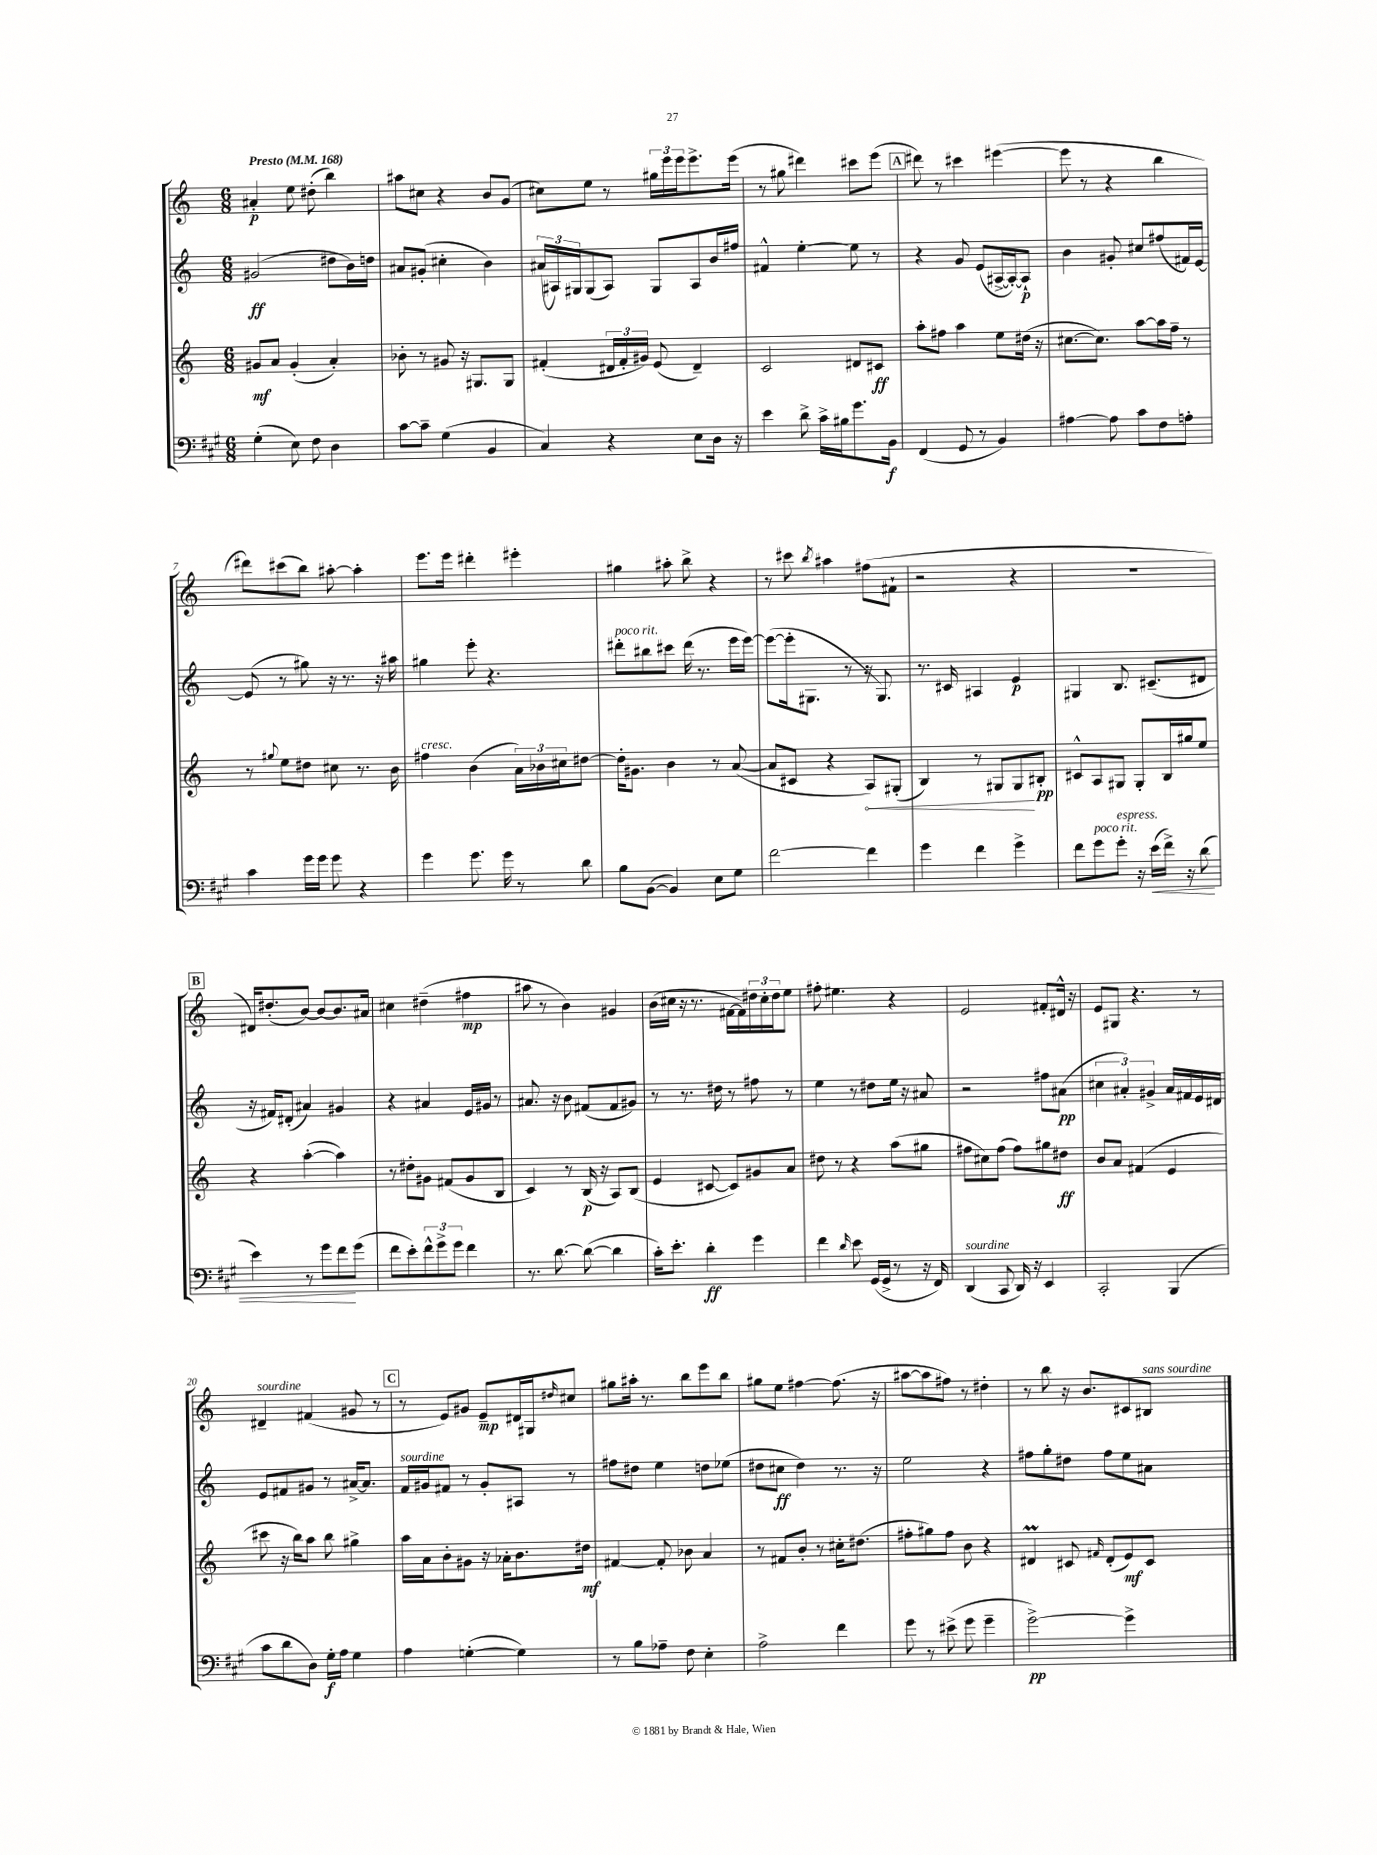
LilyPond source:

<<
\new StaffGroup <<
\new Staff = "s0" {
    \clef treble \key c \major \numericTimeSignature \time 6/8 \tempo "Presto" 4 = 168
    ais'4-.\p e''8 dis''8-.( b''4) |
    ais''8 cis''8 r4 b'8 g'8( |
    cis''8) e''8 r8 \tuplet 3/2 { gis''16 e'''16 e'''16 } e'''8.-> e'''16( |
    r8 gis''8 dis'''4) cis'''8 e'''8( |
    \mark \markup { \box "A" } dis'''8) r8 cis'''4 eis'''4~( |
    eis'''8 r8 r4 b''4 |
    dis'''8) cis'''8( b''8) ais''8~-. ais''4-. |
    e'''8. e'''16 dis'''4-. eis'''4-. |
    gis''4 ais''8-. b''8-> r4 |
    r8 cis'''8 \acciaccatura { b''8 } ais''4 fis''8( fis'8-! |
    r2 r4 |
    R2. |
    \mark \markup { \box "B" } dis'16) dis''8.-.( b'8~) b'8~ b'8. ais'16 |
    cis''4 dis''4--( fis''4\mp |
    ais''8 r8 b'4) gis'4 |
    b'16( cis''16 r16 r8. fis'16~ fis'16) \tuplet 3/2 { dis''16 cis''16-. dis''16 } e''8 |
    fis''8-. eis''4. r4 |
    e'2 fis'8-. dis'16-^ r16 |
    e'8 gis8 r4. r8 |
    dis'4--^\markup { \italic "sourdine" } fis'4( gis'8 r8 |
    \mark \markup { \box "C" } r8 e'8) gis'8 e'8--\mp dis'16 gis16 \grace { dis''16 } cis''8 |
    gis''8 ais''16-. r8. b''8 e'''8 b''8 |
    gis''8 e''8 fis''4~ fis''8.( r16 |
    ais''8~ ais''8 fis''8) r8 dis''4-. |
    r8 b''8 r16 b'8. cis'8 bis8^\markup { \italic "sans sourdine" } \bar "|." |
}
\new Staff = "s1" {
    \clef treble \key c \major \numericTimeSignature \time 6/8
    gis'2\ff( dis''8 b'16) d''16 |
    ais'8 gis'8-.( cis''4-. b'4) |
    \tuplet 3/2 { ais'16( ais16) gis16 } gis8( ais8) gis8 ais8 b'16 fis''16 |
    fis'4-^ e''4~-. e''8 r8 |
    \mark \markup { \box "A" } r4 g'8 e'8( ais16~-> ais16~-.) ais8-!\p |
    b'4 gis'8-. cis''8 fis''8( fis'16) e'16~ |
    e'8( r8 gis''8) r16 r8. r16 ais''16 |
    gis''4 e'''8-. r4. |
    dis'''8-.^\markup { \italic "poco rit." } bis''8 cis'''8 dis'''16( r8. e'''16 e'''16~) |
    e'''8~( e'''16-. gis8. r8 r16 gis8.) |
    r8. cis'16 ais4 e'4\p |
    gis4 b8. cis'8.--( dis'8 |
    \mark \markup { \box "B" } r16 fis'16) dis'8-.( ais'4) gis'4 |
    r4 ais'4 e'16 gis'16 r8 |
    ais'8. r16 b'8 fis'8( fis'8 gis'8) |
    r8 r8. dis''16 r8 fis''8 r8 |
    e''4 r8 dis''8 e''16 r16 ais'8 |
    r2 fis''8 ais'8\pp( |
    \tuplet 3/2 { cis''4 ais'4-.) gis'4-> } ais'16 fis'16 e'16 dis'16 |
    e'8 fis'8 gis'8 r8 ais'16~-> ais'8. |
    \mark \markup { \box "C" } f'16^\markup { \italic "sourdine" } gis'16 fis'8 r8 gis'8-. ais8 r8 |
    fis''8 dis''8 e''4 d''8 ees''8( |
    dis''8 cis''8\ff dis''4) r8. r16 |
    e''2 r4 |
    fis''8 g''8-. dis''8 fis''8 e''8 ais'8 \bar "|." |
}
\new Staff = "s2" {
    \clef treble \key c \major \numericTimeSignature \time 6/8
    gis'8\mf a'8 gis'4-.( a'4-.) |
    bes'8-. r8 gis'8 r16 gis8. gis8 |
    fis'4-.( \tuplet 3/2 { dis'16 fis'16-. gis'16) } e'8( dis'4--) |
    c'2 dis'8 cis'8\ff |
    \mark \markup { \box "A" } a''8-. fis''8 a''4 e''8 dis''16( r16 |
    cis''8.~ cis''8.) a''8~ a''16 f''16-- r8 |
    r8 \appoggiatura { gis''8 } e''8 dis''8 cis''8 r8. b'16 |
    fis''4^\markup { \italic "cresc." } b'4( \tuplet 3/2 { a'16) bes'16 cis''16 } dis''8~ |
    dis''16-. gis'8. b'4 r8 a'8~( |
    a'8 cis'8 r4 \once \override Hairpin.circled-tip = ##t a8\<) gis8-.( |
    b4) r8 gis8 gis8\! bis8-.\pp |
    cis'8-^ a8 gis8 gis8-. b16 gis''16 e''8 |
    \mark \markup { \box "B" } r4 a''4~-.( a''4) |
    r8 dis''8-. gis'8 fis'8( gis'8 b8 |
    c'4) r8 b16\p( r16 a8) b8( |
    e'4 cis'8~ cis'8) gis'8 a'8 |
    dis''8 r8 r4 a''8( gis''8 |
    fis''8 cis''8) fis''8( fis''8) gis''8 dis''8\ff |
    b'8 a'8 fis'4( e'4 |
    cis'''8 r16 b''16) a''8 b''8 gis''4-> |
    \mark \markup { \box "C" } a''16 a'16 b'8-. gis'8 r16 aes'16-. b'8. dis''16\mf |
    fis'4~ fis'8-. bes'8 a'4 |
    r8 fis'8 b'8-. r8 cis''16-. dis''8.( |
    fis''8-. gis''8) fis''8 b'8 r4 |
    dis'4\prall cis'8 \grace { fis'16 } dis'8-.( e'8\mf) cis'8 \bar "|." |
}
\new Staff = "s3" {
    \clef bass \key a \major \numericTimeSignature \time 6/8
    gis4-.( e8) fis8 d4 |
    cis'8~ cis'8-- gis4( b,4 |
    cis4) r4 e8 d16 r16 |
    e'4 d'8-> cis'16-> bis16 gis'8. b,16\f |
    \mark \markup { \box "A" } fis,4( gis,8 r8 b,4) |
    ais4~ ais8 cis'8 fis8 a8-. |
    cis'4 gis'16 gis'16 gis'8 r4 |
    gis'4 gis'8. gis'16 r8 d'8 |
    b8 b,8~( b,4) e8 gis8 |
    fis'2~ fis'4 |
    gis'4 fis'4 gis'4-> |
    fis'8 gis'8^\markup { \italic "poco rit." } gis'8-.^\markup { \italic "espress." } r16 e'16\<( fis'16->) r16 d'8( |
    \mark \markup { \box "B" } e'4) r8 gis'8 fis'8\! gis'8( |
    fis'8 e'8-.) \tuplet 3/2 { fis'8-^ gis'8-> gis'8 } fis'4 |
    r8. d'8.~ d'8~( d'4 |
    cis'16-.) e'8.-. d'4-.\ff gis'4 |
    fis'4 \grace { d'16 } e'8 gis,16( gis,16-> r8 r16 fis,16) |
    d,4^\markup { \italic "sourdine" }( cis,8 d,16) r16 e,4 |
    cis,2-. b,,4( |
    cis'8 d'8 d8) gis16-.\f a16 gis4 |
    \mark \markup { \box "C" } a4 g4~-.( g4) |
    r8 b8 aes8-- fis8 e4-. |
    a2-> fis'4 |
    gis'8 r8 eis'8->( gis'8 gis'4-- |
    gis'2~->\pp) gis'4-> \bar "|." |
}
>>
>>
